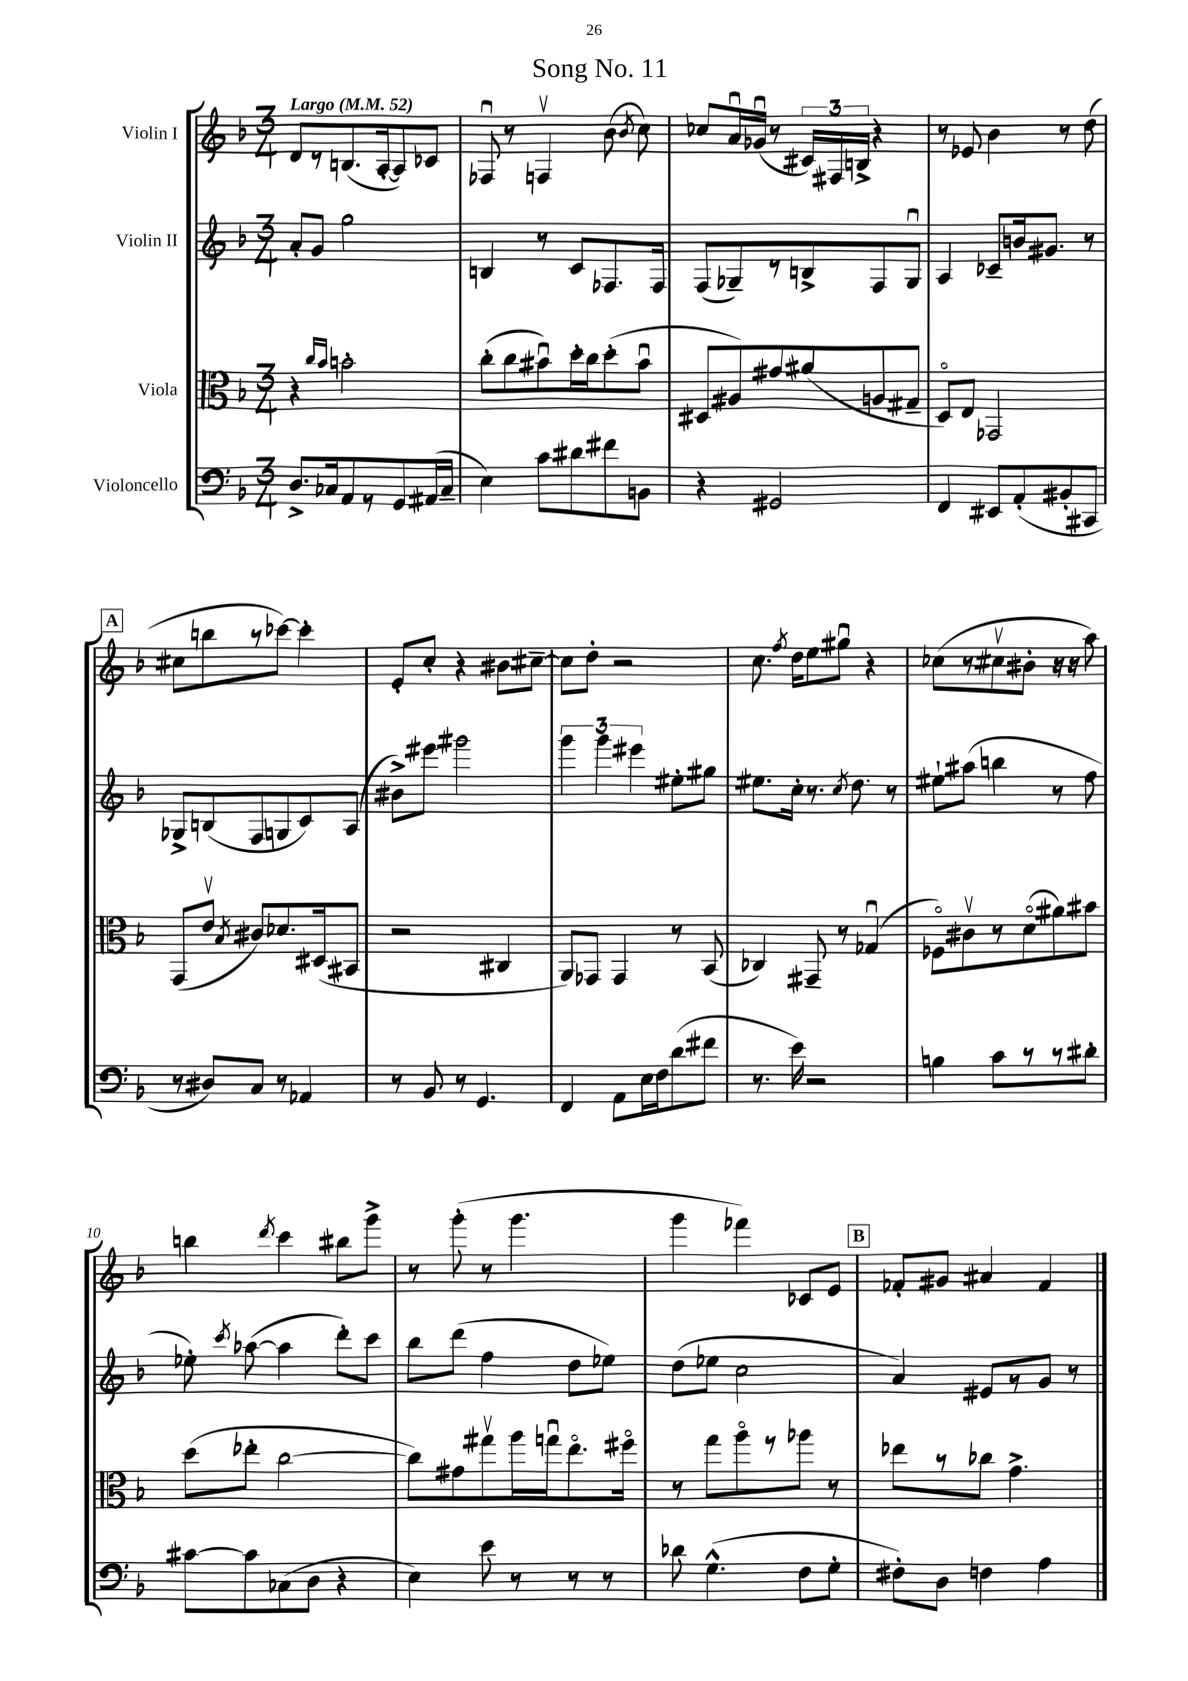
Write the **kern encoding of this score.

**kern	**kern	**kern	**kern
*staff4	*staff3	*staff2	*staff1
*clefF4	*clefC3	*clefG2	*clefG2
*k[b-]	*k[b-]	*k[b-]	*k[b-]
*M3/4	*M3/4	*M3/4	*M3/4
*MM52	*MM52	*MM52	*MM52
8.D^/L	4r	8a'/L	8d/L
.	.	8g/J	8r
16C-/k	.	.	.
.	16qqcc/LL	.	.
.	16qqb-/JJ	.	.
8AA/	2b'\	2gg\	(8.B/
8r	.	.	.
.	.	.	[16A'/k
8GG/	.	.	8A/])
(16AA#/L	.	.	8c-/J
16C-~/JJ	.	.	.
=	=	=	=
4E\)	(8cc'\L	4B/	8F-u/
.	8cc\	.	8r
8c\L	8b#u\)	8r	4Fv/
8d#\	16dd'\L	8c/L	.
.	16cc\J	.	.
8f#\	(8dd'\	8.F-/	(8b-\
.	.	.	8qb-/
8BB\J	8b#u\J	.	8cc\)
.	.	16F-/Jk	.
=	=	=	=
4r	8D#/L	(8F/L	8cc-/L
.	8A#/)	8G-~/)	16au/L
.	.	.	(16g-u/JJ
2GG#/	8g#/	8r	8r
.	(8a#/	8B^/	24c#/LL)
.	.	.	24F#/
.	.	.	24B^/JJ
.	8A/	8F/	4r
.	8G#~/J	8G-u/J	.
=	=	=	=
4FF/	8Do/L)	4A/	8r
.	8E/J	.	8e-/
8EE#/L	2GG-/	8c-~/L	4b-\
(8AA'/	.	16b/k	.
.	.	8.g#/J	.
8BB#'/	.	.	8r
8CC#/J	.	8r	(8dd\
=	=	=	=
8r	(8GG/L	8G-^/L	8cc#\L
8D#/L)	8ev/J	(8B/	8bb\
.	8qB-/	.	.
8C/J	8c#/L)	8F/	8r
8r	8.d-/	8G/	[8ccc-\J)
4AA-/	.	8c/)	4ccc-'\]
.	(16D#/k	.	.
.	8BB#/J	(8A/J	.
=	=	=	=
8r	2r	8b#^\L)	8e'/L
8BB-/	.	8eee#\J	8cc'/J
8r	.	2ggg#\	4r
4.GG/	.	.	.
.	4C#/	.	8b#\L
.	.	.	[8cc#~\J
=	=	=	=
4FF/	8AA/L)	6ggg\	8cc#\]L
.	8GG-/J	.	8dd'\J
.	.	6ggg\	.
8AA\L	4GG-/	.	2r
.	.	6eee#\	.
16E\L	.	.	.
16F\J	.	.	.
(8d\	8r	8ee#'\L	.
8f#\J	(8BB-/	8gg#\J	.
=	=	=	=
8.r	4C-/)	8.ee#\L	8.cc\
.	.	.	8qff/
16e\)	.	16cc'\Jk	16dd\LK
2r	8GG#~/	8.r	8ee\
.	8r	.	8gg#u\J
.	.	8qcc/	.
.	.	8.dd\	.
.	(4G-u/	.	4r
.	.	8r	.
=	=	=	=
4B\	8F-o\L)	8ee#`\L	(8cc-\L
.	8c#v\	(8aa#\J	8r
8c\L	8r	4bb\	8cc#v\
8r	(8do\	.	8b#'\J
8r	8a#\)	8r	16r
.	.	.	16r
8d#'\J	8b#\J	8ff\	8aa\)
=	=	=	=
[8c#\L	(8dd\L	8ee-'\)	4bb\
.	.	8qccc/	.
8c#\]	8ee-'\J	([8aa-\	.
.	.	.	8qddd/
(8C-\	[2cc\	4aa-\]	4ccc\
8D\J	.	.	.
4r	.	8ddd'\L)	8bb#\L
.	.	8ccc\J	8ggg^\J
=	=	=	=
4E\)	8cc\]L)	8bb-\L	8r
.	8g#\	(8ddd\J	(8ggg'\
8e\	8gg#v\	4ff\	8r
8r	16aa\L	.	4.ggg\
.	16ggu\J	.	.
8r	8.eeo\	8dd\L	.
8r	.	8ee-\J)	.
.	16ff#o\Jk	.	.
=	=	=	=
8d-\	8r	(8dd\L	4ggg\
(4.G^^\	8gg\L	8ee-\J	.
.	8aao\	2cc\	4fff-\)
.	8r	.	.
8F\L	8aa-\J	.	8c-/L
8G'\J	8r	.	8e/J
=	=	=	=
8F#'\L)	8ee-\L	4a/)	8f-'/L
8D\J	8r	.	8g#/J
4F\	8cc-\J	8e#/L	4a#/
.	4.g^\	8r	.
4A\	.	8g/J	4f-/
.	.	8r	.
==	==	==	==
*-	*-	*-	*-
